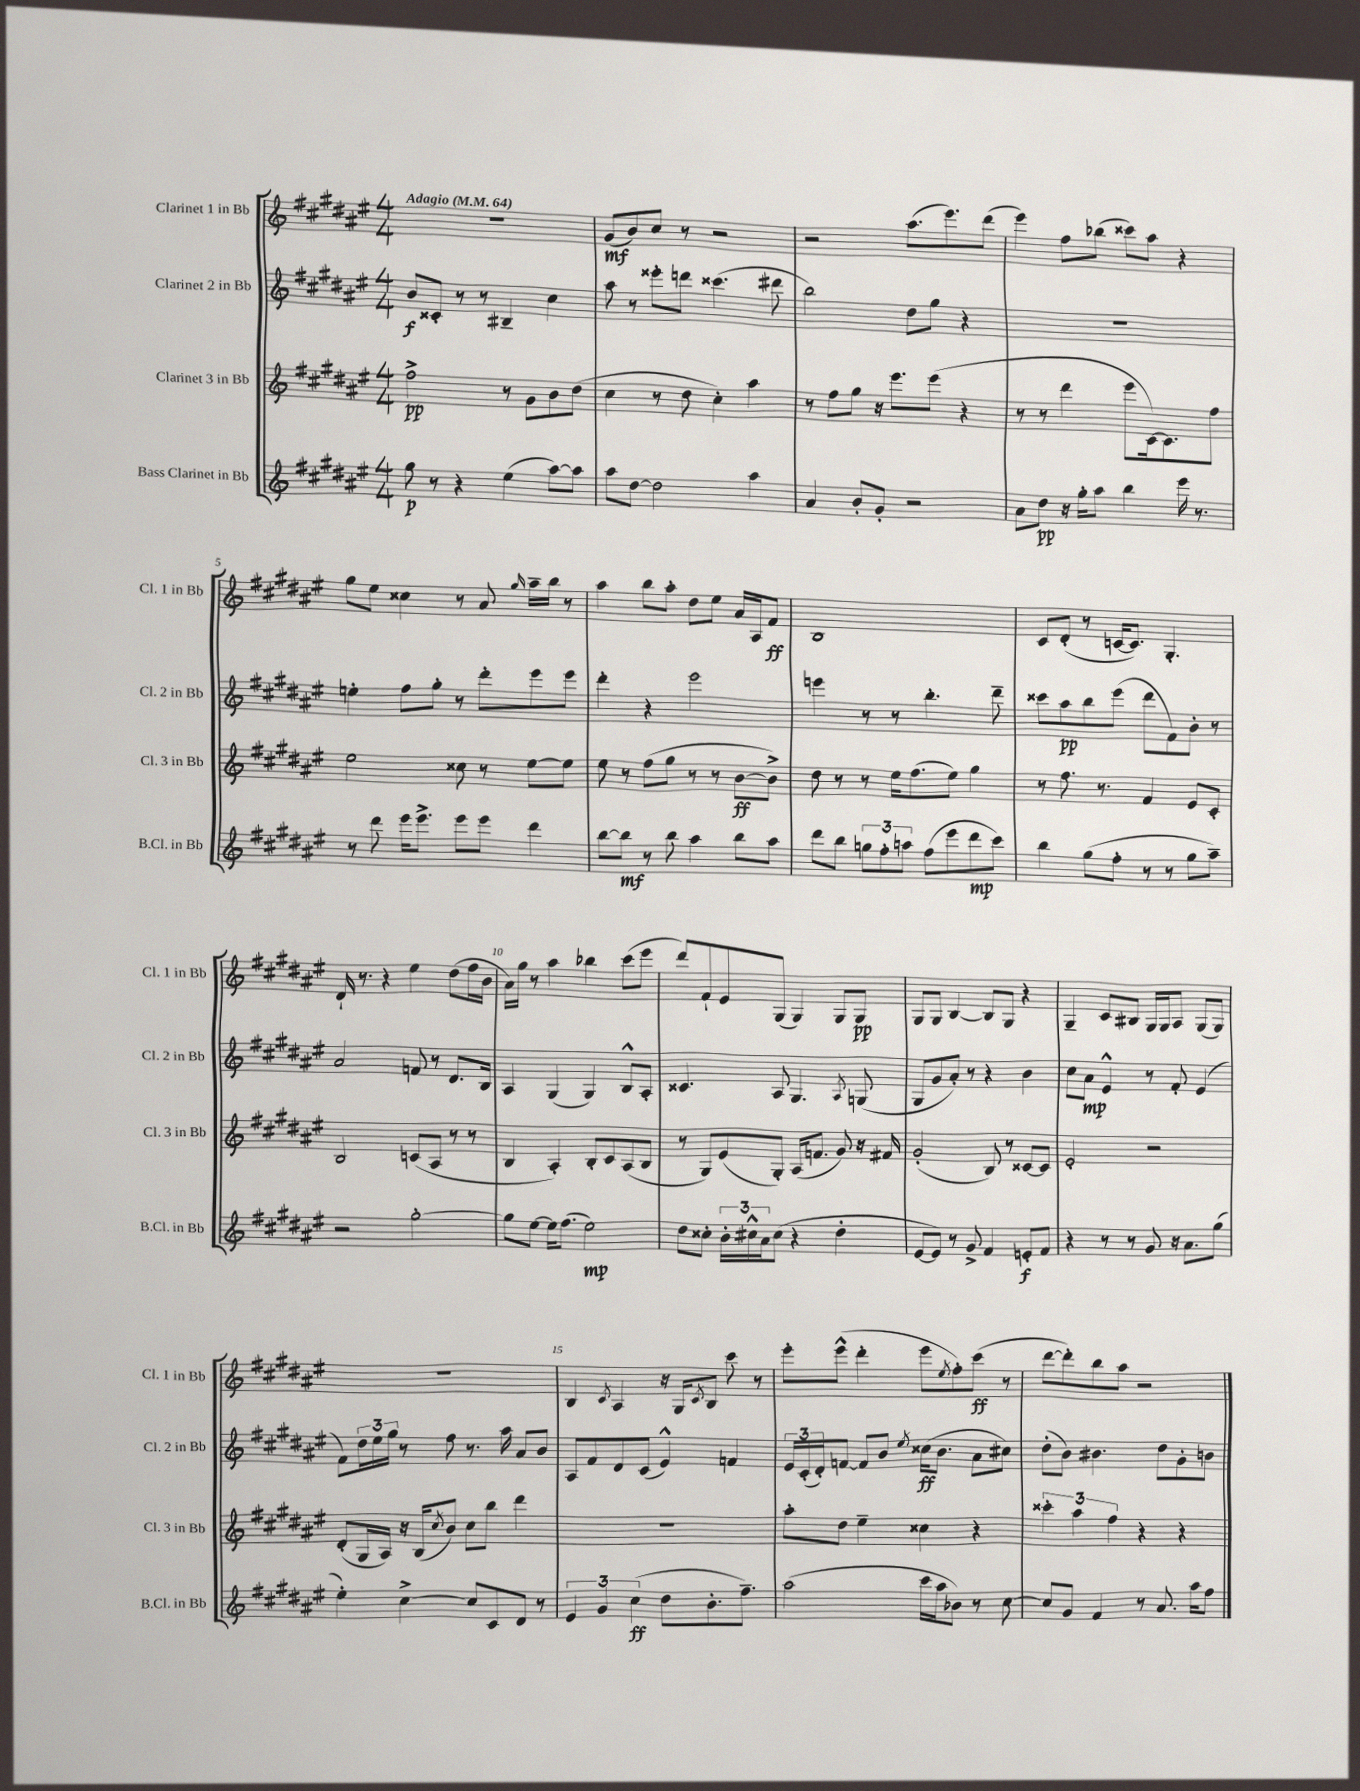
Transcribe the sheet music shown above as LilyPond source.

<<
\new StaffGroup <<
\new Staff = "s0" \with { instrumentName = "Clarinet 1 in Bb" shortInstrumentName = "Cl. 1 in Bb" } {
    \clef treble \key fis \major \numericTimeSignature \time 4/4 \tempo "Adagio" 4 = 64
    R1 |
    gis'8\mf( b'8) cis''8 r8 r2 |
    r2 ais''8.( eis'''8.) dis'''8( |
    eis'''4) fis''8 bes''8( cisis'''8) ais''8 r4 |
    gis''8 eis''8 cisis''4 r8 ais'8 \grace { gis''16 } ais''16-- b''16 r8 |
    ais''4 b''8 ais''8-. dis''8 eis''8 ais'16 ais16 fis'8\ff |
    b1 |
    cis'8 dis'8-.( r8 c'16~ c'8.) gis4.-. |
    dis'16-! r8. r4 eis''4 dis''8( fis''16 b'16 |
    ais'16) gis''16 r8 ais''4 bes''4 cis'''8( eis'''8 |
    dis'''8) fis'8-! eis'8 gis8( gis4) gis8 gis8\pp |
    gis8 gis8 b4~ b8 gis8 r4 |
    gis4-- cis'8 bis8 gis16 gis16 ais8 gis8( gis8) |
    R1 |
    b4 \acciaccatura { cis'8 } ais4 r16 gis16 \acciaccatura { cis'8 } b8 cis'''8 r8 |
    eis'''8-. eis'''8-^( dis'''4-. eis'''8 \acciaccatura { eis''8 } fis''8-.) cis'''8\ff( r8 |
    dis'''8~ dis'''8-.) b''8 ais''8 r2 \bar "|." |
}
\new Staff = "s1" \with { instrumentName = "Clarinet 2 in Bb" shortInstrumentName = "Cl. 2 in Bb" } {
    \clef treble \key fis \major \numericTimeSignature \time 4/4
    b'8\f cisis'8-. r8 r8 bis4-- cis''4 |
    ais''8 r8 eisis'''8-. d'''8 cisis'''4.( dis'''8 |
    b''2) dis''8 gis''8 r4 |
    R1 |
    e''4-. fis''8 gis''8-. r8 dis'''8-. eis'''8 eis'''8 |
    dis'''4-. r4 eis'''2 |
    e'''4 r8 r8 b''4.-. dis'''8-- |
    cisis'''8 ais''8\pp b''8 eis'''8( dis'''8 fis'8) b'8-. r8 |
    ais'2 f'8 r8 dis'8. b16 |
    ais4 gis4( gis4) b8-^ ais8-. |
    cisis'4. ais8 gis4. \acciaccatura { ais8 } g8( |
    gis8 gis'8 ais'8-.) r8 r4 b'4 |
    cis''8 ais'8\mp eis'4-^ r8 fis'8-. eis'4( |
    fis'8) \tuplet 3/2 { dis''16 eis''16 gis''16 } r8 fis''8 r8. ais''16 ais'8 b'8 |
    ais8 fis'8 dis'8 cis'8( eis'4-^) f'4 |
    \tuplet 3/2 { eis'16 cis'16-.( dis'16-.) } f'8~ f'8 b'8 \acciaccatura { eis''8 } cisis''16\ff( b'8. ais'8 cis''8) |
    dis''8-.( b'8) bis'4. dis''8 gis'8-. b'8 \bar "|." |
}
\new Staff = "s2" \with { instrumentName = "Clarinet 3 in Bb" shortInstrumentName = "Cl. 3 in Bb" } {
    \clef treble \key fis \major \numericTimeSignature \time 4/4
    fis''2->\pp r8 gis'8 b'8 dis''8( |
    cis''4 r8 dis''8 cis''4-.) ais''4 |
    r8 fis''8 gis''8 r16 eis'''8. eis'''8( r4 |
    r8 r8 dis'''4 eis'''8 cis'16~) cis'8. fis''8 |
    eis''2 cisis''8 r8 eis''8~ eis''8 |
    eis''8 r8 fis''8( gis''8 r8 r8 b'8~\ff b'8->) |
    dis''8 r8 r8 eis''16 fis''8.( eis''8) gis''4 |
    r8 fis''8. r8. fis'4 eis'8 cis'8-. |
    b2 c'8( ais8 r8 r8 |
    b4 ais4-.) b8-. cis'8 ais8( b8 |
    r8 gis8) eis'8( gis8-.) ais16( f'8. gis'8) r16 fis'16 |
    gis'2-.( b8) r8 cisis'8~ cisis'8 |
    eis'2-. r2 |
    dis'8-.( gis16 ais16) r16 b16( \acciaccatura { cis''8 } b'8) cis''8 b''8 dis'''4 |
    R1 |
    ais''8-. dis''8 eis''4-- cisis''4 r4 |
    \tuplet 3/2 { cisis'''4-. ais''4 fis''4 } r4 r4 \bar "|." |
}
\new Staff = "s3" \with { instrumentName = "Bass Clarinet in Bb" shortInstrumentName = "B.Cl. in Bb" } {
    \clef treble \key fis \major \numericTimeSignature \time 4/4
    gis''8\p r8 r4 eis''4( ais''8~) ais''8 |
    ais''8 dis''8~ dis''2 ais''4 |
    ais'4 b'8-. gis'8-. r2 |
    ais'8 dis''8\pp r16 gis''16-. ais''8 b''4 eis'''16 r8. |
    r8 dis'''8 eis'''16 eis'''8.-> eis'''8 eis'''8 dis'''4 |
    b''8~ b''8\mf r8 b''8 ais''4 b''8 ais''8 |
    dis'''8 b''8 \tuplet 3/2 { g''8 fis''8-. a''8 } fis''8( eis'''8 dis'''8\mp cis'''8) |
    b''4 gis''8( fis''8-. r8 r8 gis''8 ais''8--) |
    r2 gis''2~-. |
    gis''8 eis''8~ eis''16 fis''8.( eis''2\mp) |
    dis''8 cisis''8-. \tuplet 3/2 { b'16-. cis''16-^ ais'16 } cis''8( r4 dis''4-. |
    eis'8~ eis'8) r8 gis'8-> fis'4 e'8-.\f fis'8 |
    r4 r8 r8 gis'8 r16 ais'8. gis''8( |
    eis''4-.) cis''4~-> cis''8 cis'8 dis'8 r8 |
    \tuplet 3/2 { eis'4 gis'4 cis''4\ff( } dis''8 b'8.-. fis''8.--) |
    ais''2( cis'''16 ais''16 bes'8) r8 cis''8~ |
    cis''8 gis'8 fis'4 r8 ais'8. ais''16 fis''8 \bar "|." |
}
>>
>>
\layout { \context { \Score \override BarNumber.break-visibility = ##(#f #t #t) barNumberVisibility = #(every-nth-bar-number-visible 5) } }
